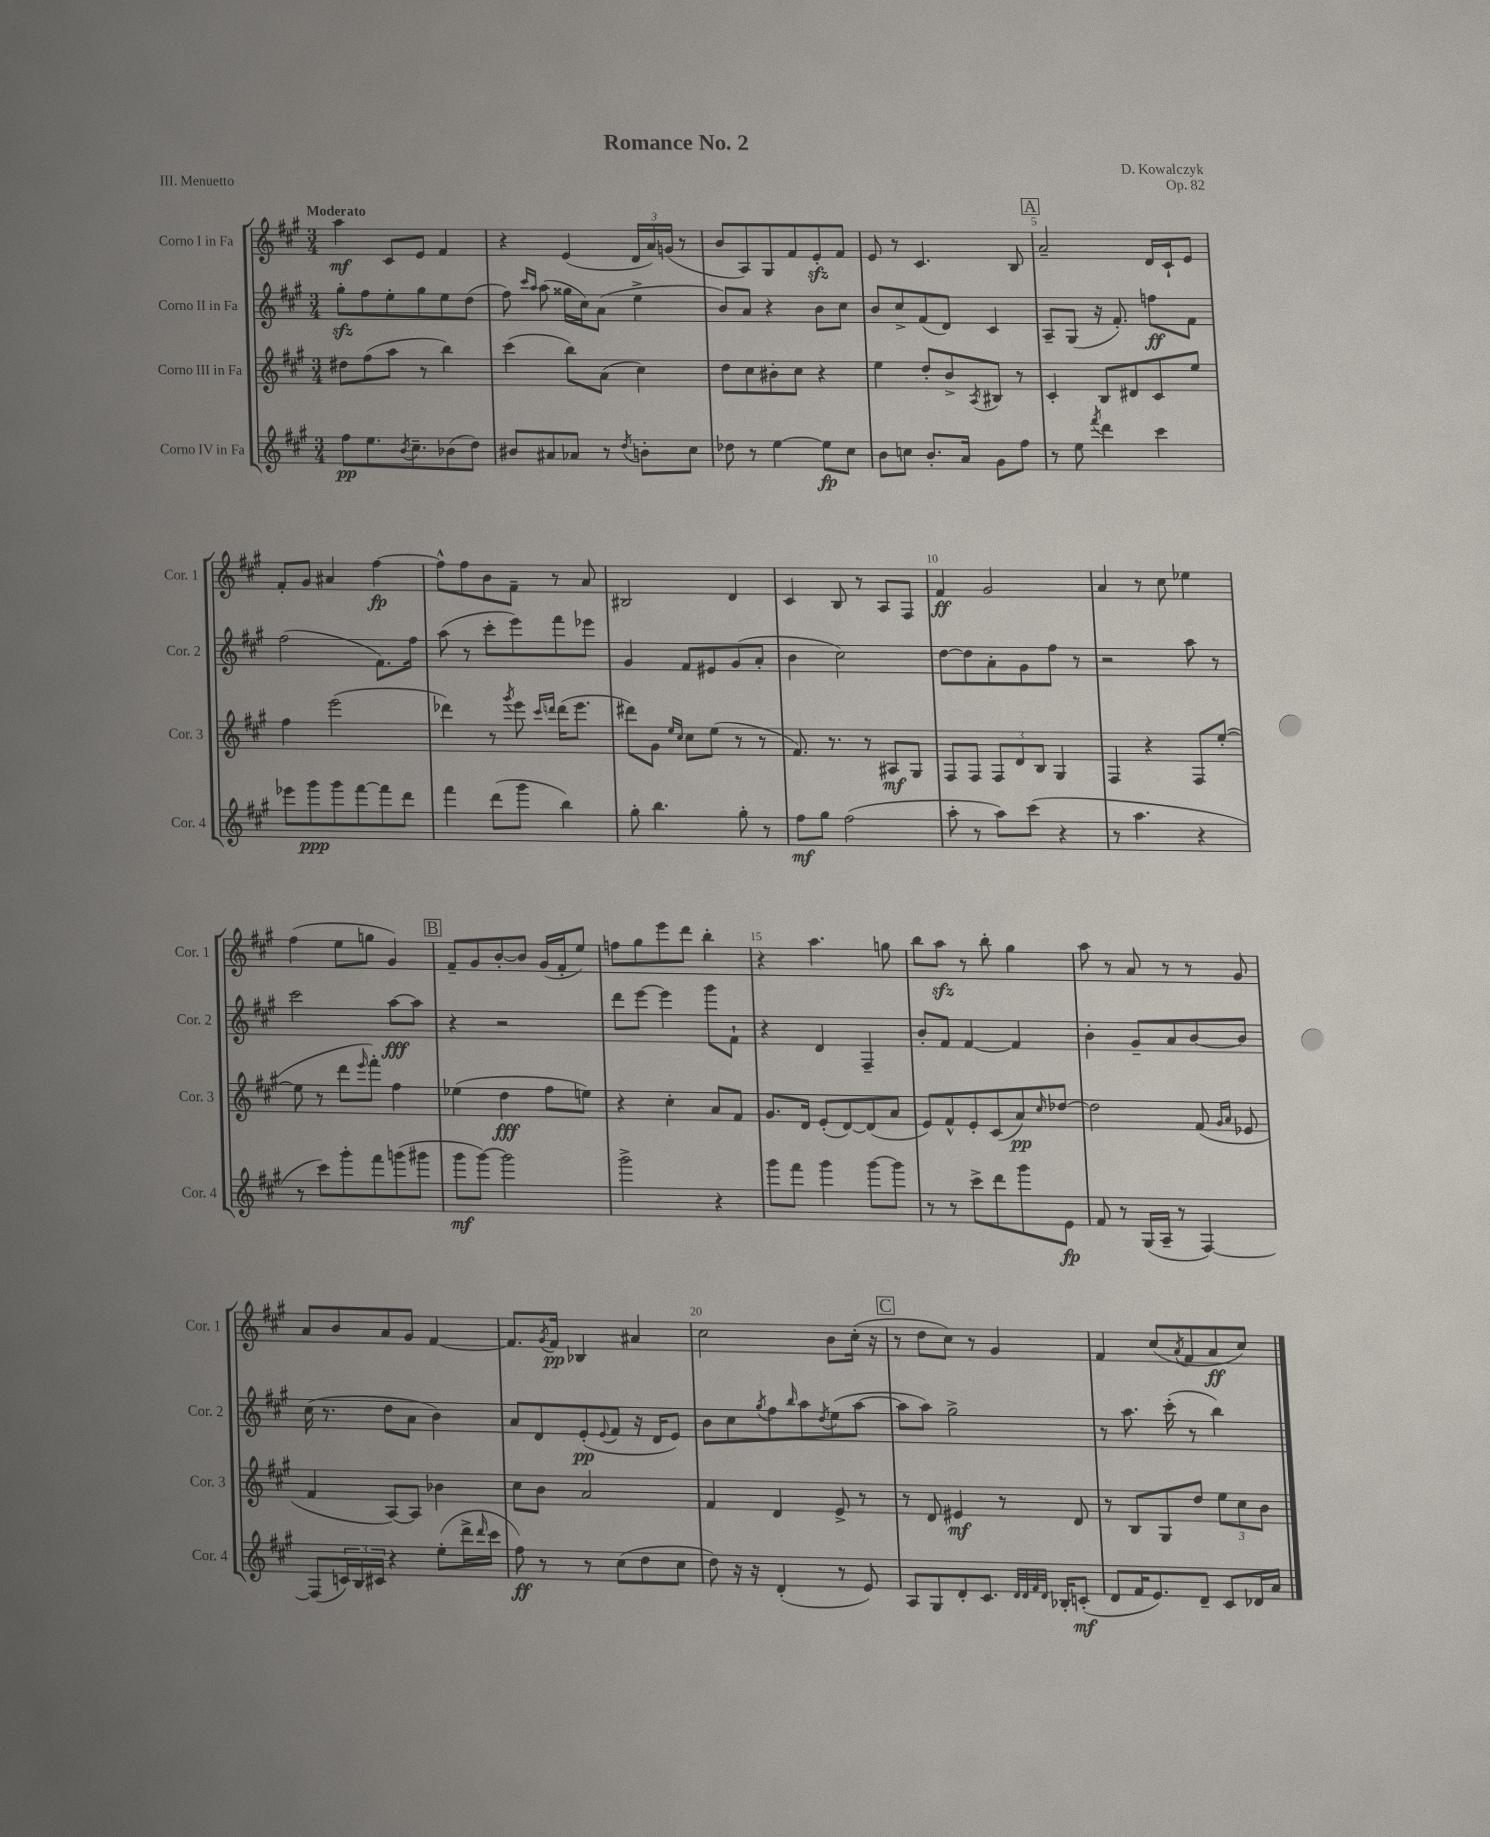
\header { title = "Romance No. 2" composer = "D. Kowalczyk" opus = "Op. 82" piece = "III. Menuetto" }
<<
\new StaffGroup <<
\new Staff = "s0" \with { instrumentName = "Corno I in Fa" shortInstrumentName = "Cor. 1" } {
    \clef treble \key a \major \numericTimeSignature \time 3/4 \tempo "Moderato"
    a''4\mf cis'8 e'8 fis'4 |
    r4 e'4( \tuplet 3/2 { d'16 a'16) g'16( } r8 |
    b'8 a8) gis8 fis'8 e'8-.\sfz fis'8 |
    e'8 r8 cis'4. b8 |
    \mark \markup { \box "A" } a'2-- d'16 cis'16-! e'8 |
    fis'8-. gis'8 ais'4 fis''4~\fp |
    fis''8-^ fis''8 b'8 fis'8-- r8 a'8 |
    bis2 d'4 |
    cis'4 b8 r8 a8 fis8 |
    fis'4\ff gis'2 |
    a'4 r8 cis''8 ees''4 |
    fis''4( e''8 g''8 gis'4) |
    \mark \markup { \box "B" } fis'8-- gis'8 b'8~-. b'8 gis'16( fis'16-. e''8) |
    f''8 gis''8 e'''8 d'''8 b''4-. |
    r4 a''4. g''8 |
    b''8 a''8\sfz r8 b''8-. gis''4 |
    a''8 r8 a'8 r8 r8 gis'8 |
    a'8 b'8 a'8 gis'8 fis'4~ |
    fis'8. \acciaccatura { gis'8 } fis'16\pp bes4 ais'4 |
    cis''2 b'8 cis''16-.( r16 |
    \mark \markup { \box "C" } r8 d''8 cis''8) r8 gis'4 |
    fis'4 cis''8( \acciaccatura { a'8 } fis'8 a'8\ff cis''8) \bar "|." |
}
\new Staff = "s1" \with { instrumentName = "Corno II in Fa" shortInstrumentName = "Cor. 2" } {
    \clef treble \key a \major \numericTimeSignature \time 3/4
    gis''8-.\sfz fis''8 e''8-. gis''8 e''8 d''8( |
    fis''8) \grace { cis'''16 a''16 } a''8( gisis''16 cis''16) a'8( e''4-> |
    b'8) a'8 r4 b'8 cis''8 |
    b'8 cis''8-> fis'8( d'8) cis'4 |
    \mark \markup { \box "A" } a8-- gis8( r16 fis'8.-.) f''8\ff fis'8 |
    fis''2( fis'8.) fis''16 |
    a''8( r8 cis'''8-. e'''8) fis'''8 ees'''8 |
    gis'4 fis'8 eis'8 gis'8( a'8-. |
    b'4 cis''2) |
    d''8~ d''8 a'8-. gis'8 fis''8 r8 |
    r2 a''8 r8 |
    cis'''2 a''8~\fff a''8 |
    \mark \markup { \box "B" } r4 r2 |
    d'''8 e'''8~ e'''4 gis'''8 fis'8-! |
    r4 d'4 fis4-- |
    b'8-. fis'8 fis'4~ fis'4 |
    b'4-. gis'8-- a'8 b'8~ b'8 |
    cis''16( r8. d''8 a'8 b'4) |
    a'8 d'8 e'8-.\pp( \appoggiatura { e'8 } fis'8 r16 d'16 e'8) |
    b'8 cis''8 \acciaccatura { gis''8 } fis''8 \grace { b''16 } a''8 \acciaccatura { d''8 } e''8( a''8~ |
    \mark \markup { \box "C" } a''8 a''8) gis''2-> |
    r8 a''8. cis'''16-.( r8 b''4) \bar "|." |
}
\new Staff = "s2" \with { instrumentName = "Corno III in Fa" shortInstrumentName = "Cor. 3" } {
    \clef treble \key a \major \numericTimeSignature \time 3/4
    dis''8 fis''8( a''8 r8 b''4) |
    cis'''4( b''8) a'8( cis''4) |
    d''8 cis''8 bis'8-. cis''8 r4 |
    e''4 d''8-. b'8-> \acciaccatura { a8 } bis8 r8 |
    \mark \markup { \box "A" } cis'4-. b8 dis'8 cis'8 e''8 |
    fis''4 e'''2( |
    des'''4) r8 \acciaccatura { gis'''8 } e'''8 \grace { cis'''16 d'''16 } d'''16( e'''8. |
    dis'''8) gis'8 \grace { e''16 cis''16 } cis''8 e''8( r8 r8 |
    fis'8.) r8. r8 ais8\mf gis8 |
    fis8 fis8 \tuplet 3/2 { fis8 d'8 b8 } gis4 |
    fis4 r4 fis8 e''8~-.( |
    e''8 r8 d'''8 \grace { e'''16 } fis'''8-.) fis''4 |
    \mark \markup { \box "B" } ees''4( d''4\fff fis''8 e''8) |
    r4 cis''4-. a'8 fis'8 |
    gis'8. d'16 e'8-.( d'8~) d'8( a'8 |
    e'8) fis'8-^ e'8-. cis'8( a'8\pp) \grace { cis''16 } des''8~ |
    des''2 fis'8( \grace { gis'16 a'16 } ees'8 |
    fis'4 a8~) a8 bes'4 |
    cis''8 b'8 a'2 |
    fis'4 d'4 e'8-> r8 |
    \mark \markup { \box "C" } r8 d'8 eis'4\mf r8 d'8 |
    r8 b8 gis8 d''8 \tuplet 3/2 { e''8 cis''8 b'8 } \bar "|." |
}
\new Staff = "s3" \with { instrumentName = "Corno IV in Fa" shortInstrumentName = "Cor. 4" } {
    \clef treble \key a \major \numericTimeSignature \time 3/4
    fis''8\pp e''8. \acciaccatura { b'8 } cis''8.-- bes'8( d''8) |
    bis'8 ais'8 aes'8 r8 \acciaccatura { d''8 } b'8-. cis''8 |
    des''8 r8 e''4~ e''8\fp cis''8 |
    b'8 c''8 b'8.-. a'16 gis'8 fis''8 |
    \mark \markup { \box "A" } r8 e''8 \acciaccatura { fis'''8 } d'''4 cis'''4 |
    ees'''8 gis'''8\ppp gis'''8 fis'''8~ fis'''8 d'''8 |
    fis'''4 d'''8( gis'''8 b''4) |
    gis''8-. b''4. gis''8-. r8 |
    fis''8\mf gis''8 fis''2( |
    a''8-. r8 a''8) cis'''8( r4 |
    r8 a''4. r4 |
    r8 cis'''8) gis'''8-. fis'''8 g'''8( gis'''8 |
    \mark \markup { \box "B" } gis'''8\mf gis'''8~) gis'''2 |
    gis'''2-> r4 |
    gis'''8 fis'''8 gis'''4 gis'''8~ gis'''8 |
    r8 r8 cis'''8-> d'''8 gis'''8 e'8\fp |
    fis'8 r8 gis16( a16-- r8 fis4~) |
    fis8( \tuplet 3/2 { c'16) b16 cis'16 } r4 e''8-.( d'''16-> \grace { d'''16 } cis'''16 |
    fis''8\ff) r8 r8 cis''8( d''8 cis''8 |
    d''8) r16 r16 d'4-.( r8 e'8) |
    \mark \markup { \box "C" } a8 gis8 d'8-. cis'8. \grace { d'32 d'32 fis'32 d'32 } bes16-. c'8-.\mf( |
    d'8 fis'16 e'8.) d'8-- cis'8 des'16 a'16 \bar "|." |
}
>>
>>
\layout { \context { \Score \override BarNumber.break-visibility = ##(#f #t #t) barNumberVisibility = #(every-nth-bar-number-visible 5) } }
